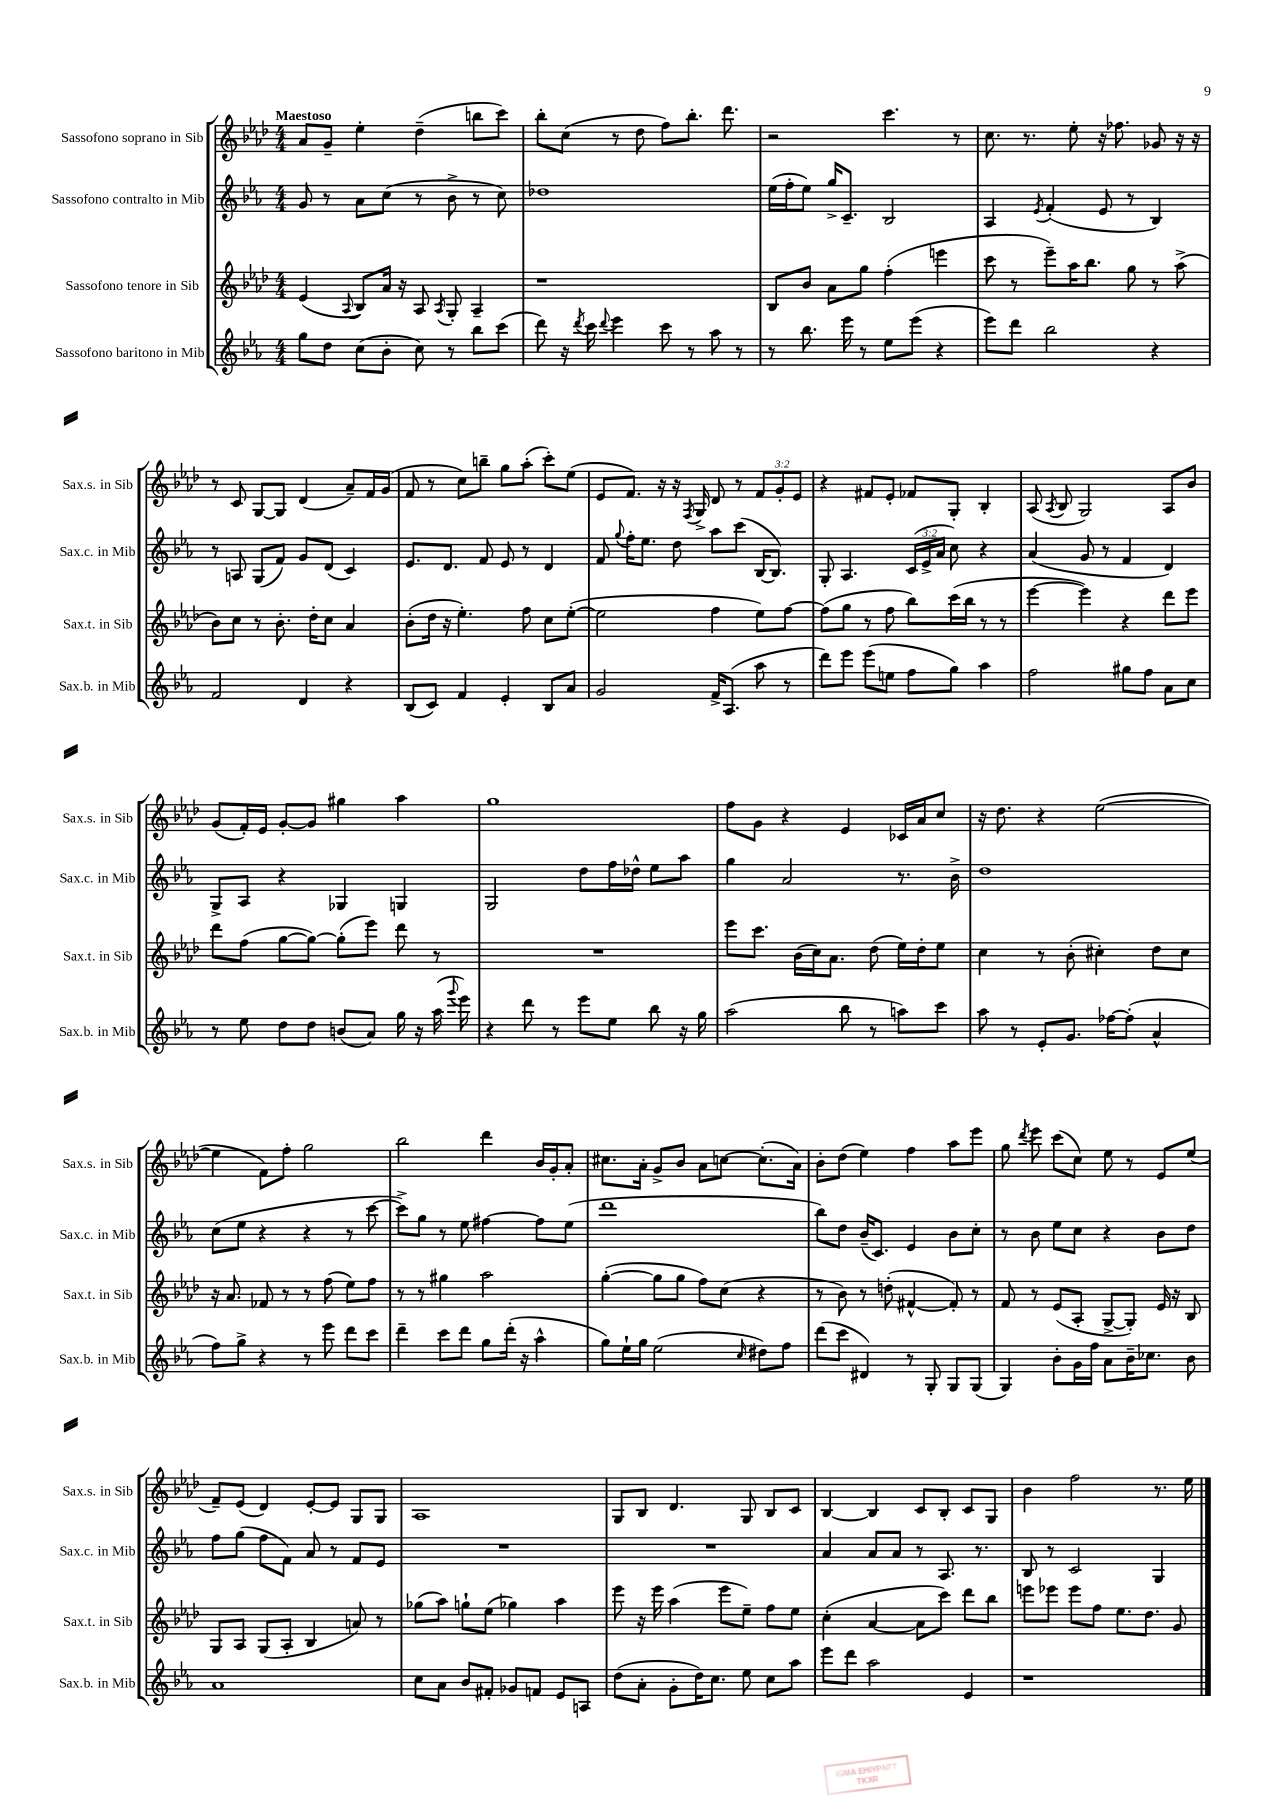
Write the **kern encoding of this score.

**kern	**kern	**kern	**kern
*staff4	*staff3	*staff2	*staff1
*clefG2	*clefG2	*clefG2	*clefG2
*k[b-e-a-]	*k[b-e-a-d-]	*k[b-e-a-]	*k[b-e-a-d-]
*M4/4	*M4/4	*M4/4	*M4/4
8gg	(4e-	8g	8a-
8dd	.	8r	8g~
.	8qqA-	.	.
(8cc	8B-)	8a-	4ee-'
8b-'	16a-	(8cc	.
.	16r	.	.
8cc)	8A-	8r	(4dd-~
.	8qA-	.	.
8r	8G'	8b-^	.
8bb-	4A-~	8r	8bb
(8ccc	.	8cc)	8ccc)
=	=	=	=
8ddd)	1r	1dd-	8bb-'
16r	.	.	(8cc
8qddd	.	.	.
16ccc	.	.	.
8qqddd	.	.	.
4eee-	.	.	8r
.	.	.	8dd-
8ccc	.	.	8ff)
8r	.	.	8.bb-'
8aa-	.	.	.
.	.	.	8.ddd-
8r	.	.	.
=	=	=	=
8r	8B-	(16ee-	2r
.	.	16ff'	.
8.bb-	8b-	8ee-)	.
.	8a-	16gg^	.
16eee-	.	8.c~	.
8r	8gg	.	.
8ee-	(4ff'	2B-	4.ccc
(8eee-	.	.	.
4r	4eee	.	.
.	.	.	8r
=	=	=	=
8eee-)	8ccc	4A-	8.cc
8ddd	8r	.	.
.	.	.	8.r
.	.	8qe-	.
2bb-	8eee-~)	(4f'	.
.	16aa-	.	8ee-'
.	8.bb-	.	.
.	.	8e-	16r
.	.	.	8.ff-
.	8gg	8r	.
4r	8r	4B-)	8g-
.	(8aa-^	.	16r
.	.	.	16r
=	=	=	=
2f	8b-)	8r	8r
.	8cc	8A	8c
.	8r	(8G	[8G
.	8.b-'	8f)	8G]
4d	.	8g	(4d-
.	16dd-'	.	.
.	8cc	(8d	.
4r	4a-	4c)	8a-~)
.	.	.	16f
.	.	.	(16g
=	=	=	=
(8B-	(8b-'	8.e-	8f
8c)	16dd-	.	8r
.	16r	8.d	.
4f	4.ee-')	.	8cc)
.	.	8f	8bb~
4e-'	.	8e-	8gg
.	8ff	8r	(8aa-'
8B-	8cc	4d	8ccc')
8a-	([8ee-'	.	(8ee-
=	=	=	=
2g	2ee-]	8f	8e-
.	.	8qqgg	.
.	.	16ff'	8.f)
.	.	8.ee-	.
.	.	.	16r
.	.	8dd	16r
.	.	.	8qF
.	.	.	16G^
16f^	4ff	8aa-	8d-
(8.A-	.	.	.
.	.	(8ccc	8r
8aa-	8ee-)	[16B-	12f
.	.	8.B-])	.
.	.	.	12g'
8r	[8ff	.	.
.	.	.	12e-
=	=	=	=
8ddd)	(8ff]	8G'	4r
8eee-	8gg	4.A-	.
(8eee-	8r	.	8f#
8ee	8ff	.	8e-'
8ff	8bb-)	(24c	8f-
.	.	24e-^	.
.	.	24a-	.
8gg)	(16ccc	8cc)	8G'
.	16bb-	.	.
4aa-	8r	4r	4B-'
.	8r	.	.
=	=	=	=
2ff	[4eee-	(4a-	(8A-
.	.	.	8qA-
.	.	.	8B-
.	4eee-])	8g	2G)
.	.	8r	.
8gg#	4r	4f	.
8ff	.	.	.
8a-	8ddd-	4d)	8A-
8cc	8eee-	.	8b-
=	=	=	=
8r	8ddd-	8G^	(8g
8ee-	(8ff	8A-	16f')
.	.	.	16e-
8dd	[8gg	4r	[8g'
8dd	8gg_)	.	8g]
(8b	(8gg']	4G-	4gg#
8a-)	8eee-)	.	.
16gg	8ddd-	4G	4aa-
16r	.	.	.
(16aa-	8r	.	.
8qqggg	.	.	.
16eee-)	.	.	.
=	=	=	=
4r	1r	2G	1gg
8ddd	.	.	.
8r	.	.	.
8eee-	.	8dd	.
8ee-	.	16ff	.
.	.	16dd-^^	.
8bb-	.	8ee-	.
16r	.	8aa-	.
16gg	.	.	.
=	=	=	=
(2aa-	8eee-	4gg	8ff
.	8.ccc	.	8g
.	.	2a-	4r
.	(16b-	.	.
.	16cc)	.	.
.	8.a-	.	.
8bb-	.	.	4e-
8r	(8dd-	.	.
8aa)	16ee-)	8.r	16c-
.	16dd-'	.	16a-
8ccc	8ee-	.	8cc
.	.	16b-^	.
=	=	=	=
8aa-	4cc	1dd	16r
.	.	.	8.dd-
8r	.	.	.
8e-'	8r	.	4r
8.g	(8b-'	.	.
.	4cc#')	.	([2ee-
[16ff-	.	.	.
(8ff-']	.	.	.
4a-^^	8dd-	.	.
.	8cc#	.	.
=	=	=	=
8ff)	16r	(8cc	4ee-]
.	8.a-	.	.
8gg^	.	8ee-	.
4r	8f-	4r	8f)
.	8r	.	8ff'
8r	8r	4r	2gg
8eee-	(8ff	.	.
8ddd	8ee-)	8r	.
8ccc	8ff	[8ccc	.
=	=	=	=
4ddd~	8r	8ccc^])	2bb-
.	8r	8gg	.
8ccc	4gg#	8r	.
8ddd	.	8ee-	.
8gg	2aa-	[4ff#	4ddd-
(16ddd'	.	.	.
16r	.	.	.
4aa-^^	.	8ff#]	16b-
.	.	.	16g'
.	.	(8ee-	8a-'
=	=	=	=
8gg)	([4gg'	1ddd	8.cc#
16ee-`	.	.	.
16gg	.	.	16a-'
(2ee-	8gg]	.	8g^
.	8gg	.	8b-
.	8ff)	.	8a-
.	(8cc	.	[8cc
16qqcc	.	.	.
8dd#)	4r	.	(8.cc']
8ff	.	.	.
.	.	.	16a-)
=	=	=	=
(8ddd	8r	8bb-)	8b-'
8ccc	8b-)	8dd	(8dd-
4d#)	8r	(16b-~	4ee-)
.	.	8.c)	.
.	(8dd'	.	.
8r	[4f#^^	4e-	4ff
8G'	.	.	.
8G	8f#'])	8b-	8aa-
(8G	8r	8cc'	8eee-
=	=	=	=
4G)	8f	8r	8gg
.	.	.	8qddd-
.	8r	8b-	8eee-
8b-'	(8e-	8ee-	(8ccc
16g	8A-'	8cc	8cc)
16ff	.	.	.
8a-	[8G^	4r	8ee-
16b-~	8G'])	.	8r
8.cc-	.	.	.
.	16e-	8b-	8e-
.	16r	.	.
8b-	8B-	8dd	(8ee-
=	=	=	=
1a-	8G	8ff	8f~)
.	8A-	(8gg	(8e-
.	(8G	8ff	4d-)
.	8A-'	8f)	.
.	4B-	8a-	[8e-'
.	.	8r	8e-]
.	8a)	8f	8G
.	8r	8e-	8G
=	=	=	=
8cc	(8gg-	1r	1A-
8a-	8aa-)	.	.
8b-	8gg`	.	.
8f#'	(8ee-	.	.
8g-	4gg-)	.	.
8f	.	.	.
8e-	4aa-	.	.
8A	.	.	.
=	=	=	=
(8dd	8eee-	1r	8G
8a-'	16r	.	8B-
.	16eee-	.	.
8g'	(4aa-	.	4.d-
16dd)	.	.	.
8.cc	.	.	.
.	8eee-	.	.
8ee-	8ee-~)	.	8G
8cc	8ff	.	8B-
8aa-	8ee-	.	8c
=	=	=	=
8eee-	(4cc'	4a-	[4B-
8ddd	.	.	.
2aa-	[4a-	8a-	4B-]
.	.	8a-	.
.	8a-]	8r	8c
.	8ccc)	8.A-	8B-'
4e-	8ddd-	.	8c
.	.	8.r	.
.	8bb-	.	8G
=	=	=	=
1r	8eee	8B-	4b-
.	8eee-	8r	.
.	8eee-	2c	2ff
.	8ff	.	.
.	8.ee-	.	.
.	8.dd-	.	.
.	.	4G	8.r
.	8g	.	.
.	.	.	16ee-
==	==	==	==
*-	*-	*-	*-
